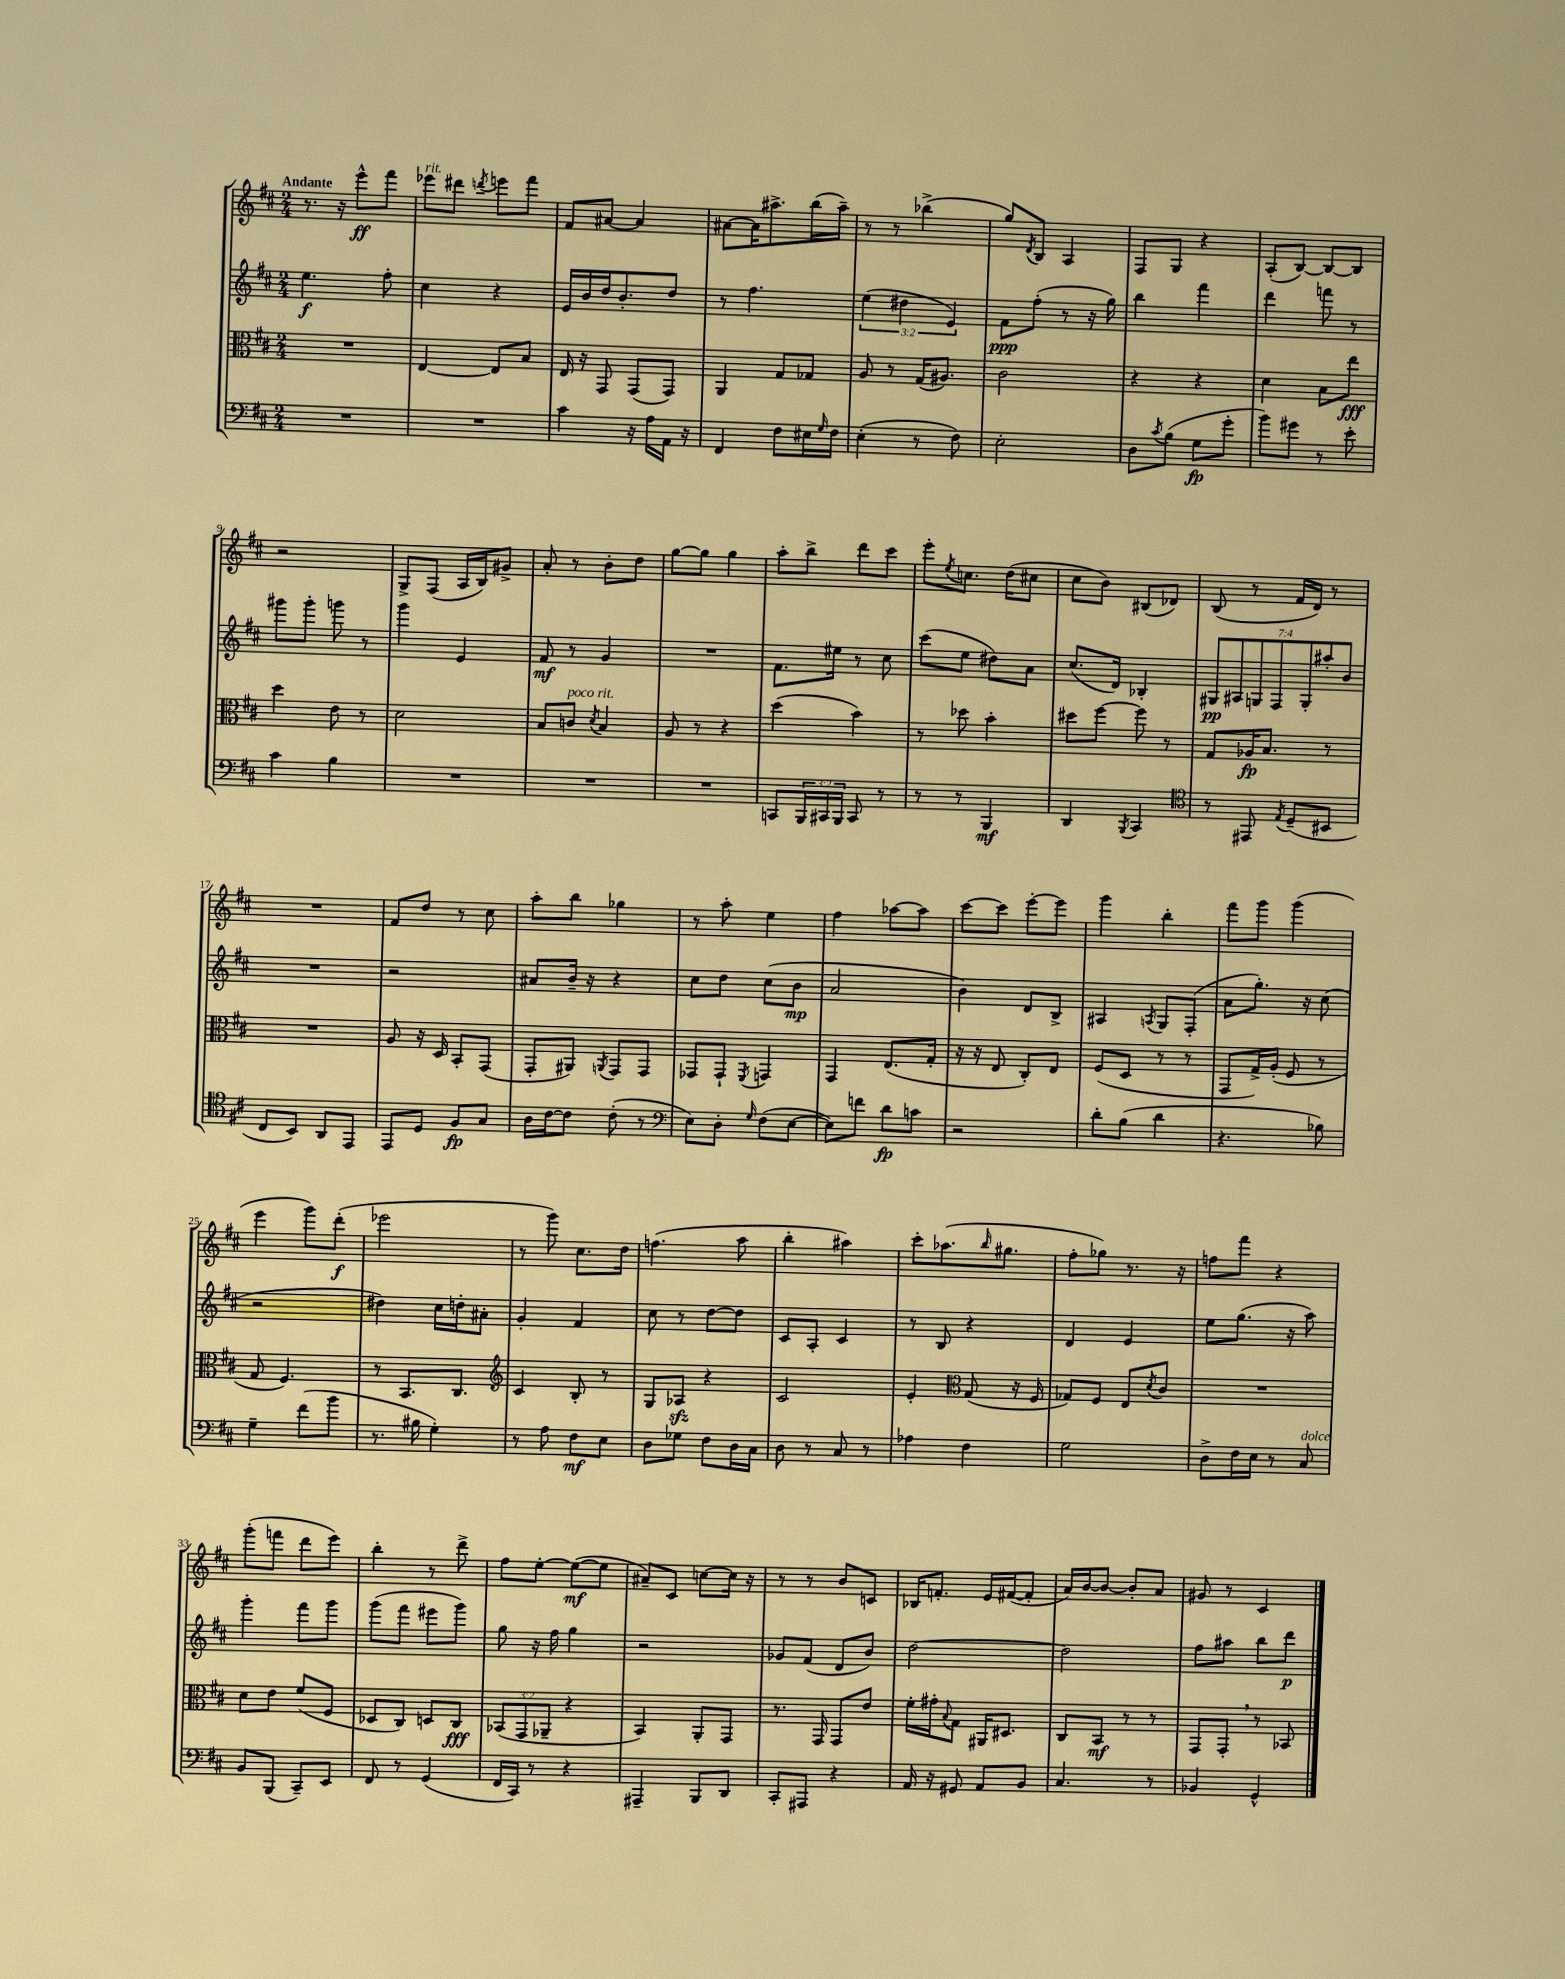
<<
\new StaffGroup <<
\new Staff = "s0" {
    \clef treble \key d \major \numericTimeSignature \time 2/4 \tempo "Andante"
    r8. r16 e'''8-^\ff fis'''8 |
    ees'''8^\markup { \italic "rit." } dis'''8 \acciaccatura { d'''8 } e'''8 fis'''8 |
    fis'8 ais'8~ ais'4 |
    ais'8~ ais'16 ais''8.-> b''16( ais''16--) |
    r8 r8 bes''4->( |
    g''8) \acciaccatura { d'8 } b8 a4 |
    fis8 g8 r4 |
    a8-.( b8~) b8~ b8 |
    r2 |
    g8-> fis8( a16 b16) gis'8-> |
    a'8-. r8 b'8-. d''8 |
    g''8~ g''8 g''4 |
    a''8-. b''8-> d'''8 cis'''8 |
    e'''8-. \acciaccatura { e''8 } c''8. d''16( cis''8 |
    cis''8 b'8) bis8( des'8) |
    b8( r8 fis'16 d'16) r8 |
    R2 |
    fis'8 d''8 r8 cis''8 |
    a''8-. b''8 ges''4 |
    r8 a''8-. e''4 |
    fis''4 aes''8~ aes''8 |
    cis'''8~ cis'''8 e'''8~-. e'''8 |
    g'''4 b''4-. |
    fis'''8 g'''8 g'''4( |
    e'''4 g'''8) d'''8-.\f( |
    ees'''2 |
    r8 g'''8) cis''8. d''16 |
    f''4.( a''8 |
    b''4-. ais''4) |
    cis'''8-. aes''8.( \grace { b''16 } gis''8. |
    fis''8-. ges''8) r8. r16 |
    f''8 fis'''8 r4 |
    g'''8-.( f'''8 d'''8 e'''8) |
    b''4-. r8 d'''8-> |
    fis''8 e''8~-. e''8~\mf( e''8 |
    ais'8--) cis'8 c''8~ c''16 r16 |
    r8 r8 b'8 c'8 |
    bes16 f'8.-. e'16 fis'16~( fis'8-. |
    a'16) b'16~ b'8~ b'8-. a'8 |
    gis'8 r8 cis'4 \bar "|." |
}
\new Staff = "s1" {
    \clef treble \key d \major \numericTimeSignature \time 2/4 \override Staff.TupletNumber.text = #tuplet-number::calc-fraction-text
    e''4.\f fis''8-. |
    cis''4 r4 |
    e'16 b'16 d''16 b'8.-. d''8 |
    r8 fis''4. |
    \tuplet 3/2 { e''4( dis''4 e'4) } |
    fis'8\ppp fis''8-.( r8 r16 g''16) |
    b''4 fis'''4 |
    d'''4 f'''8 r8 |
    gis'''8 gis'''8-. g'''8 r8 |
    g'''4 e'4 |
    fis'8\mf r8 g'4 |
    R2 |
    fis'8. eis''16 r8 cis''8 |
    cis'''8( e''8 dis''8) a'8 |
    cis''8.( d'16) bes4-. |
    \tuplet 7/4 { gis8\pp ais8 g8 fis8 g8-. ais''8-. b'8 } |
    R2 |
    r2 |
    ais'8 b'16-- r16 r4 |
    cis''8 d''8 cis''8( b'8\mp |
    a'2 |
    b'4) d'8 b8-> |
    ais4 \acciaccatura { a8 } g8 fis8-.( |
    a'8 g''8.-.) r16 cis''8( |
    r2 |
    dis''4) cis''16 d''16-. ais'8-. |
    g'4-. fis'4 |
    cis''8 r8 d''8~ d''8 |
    cis'8 a8-. cis'4 |
    r8 b8 r4 |
    d'4 e'4 |
    e''8 g''8.( r16 a''8) |
    g'''4-. fis'''8 g'''8 |
    g'''8( fis'''8 eis'''8 g'''8) |
    g''8 r16 fis''16 g''4 |
    r2 |
    ges'8 fis'8( d'8 b'8) |
    d''2~ |
    d''2 |
    fis''8 ais''8 b''8 d'''8\p \bar "|." |
}
\new Staff = "s2" {
    \clef alto \key d \major \numericTimeSignature \time 2/4 \override Staff.TupletNumber.text = #tuplet-number::calc-fraction-text
    R2 |
    e4~ e8 b8 |
    e16 r16 g,8 g,8( g,8) |
    a,4 g8 ges8 |
    a8 r8 g16( ais8.) |
    cis'2 |
    r4 r4 |
    d'4 b8 e''8\fff |
    d''4 e'8 r8 |
    d'2 |
    b8 c'8^\markup { \italic "poco rit." } \acciaccatura { d'8 } b4 |
    a8 r8 r4 |
    d''4( b'4) |
    r8 des''8 b'4-. |
    dis''8 fis''8~ fis''8 r8 |
    g8 aes16\fp b8. r8 |
    R2 |
    a8 r16 d16 b,8-. g,8( |
    g,8-. ais,8) \acciaccatura { a,8 } g,8 g,8 |
    ges,8 ges,8-! \acciaccatura { fis,8 } g,4 |
    g,4 e8.( g16-. |
    r16 r16 e8 cis8-.) e8 |
    fis8( d8 r8 r8 |
    g,8 g16->) a16-.( fis8 r8 |
    g8 fis4.) |
    r8 b,8. cis8. |
    \clef treble cis'4 b8-. r8 |
    g8 aes8\sfz r4 |
    cis'2 |
    e'4-. \clef alto g8( r16 fis16 |
    ges8) fis8 e8 \acciaccatura { d'8 } cis'8 |
    R2 |
    d'8 e'8 fis'8( fis8 |
    des8 cis8) d8 cis8\fff |
    \tuplet 3/2 { bes,8( g,8 aes,8-- } r4 |
    b,4) a,8-. g,8 |
    r8. g,16 g,8 e'8 |
    fis'16-. gis'16-. \appoggiatura { b8 } g8 ais,16 dis8. |
    cis8 b,8\mf r8 r8 |
    g,8 g,8-. \breathe r8 bes,8 \bar "|." |
}
\new Staff = "s3" {
    \clef bass \key d \major \numericTimeSignature \time 2/4 \override Staff.TupletNumber.text = #tuplet-number::calc-fraction-text
    R2 |
    R2 |
    cis'4 r16 a16 a,16 r16 |
    fis,4 fis8 eis16 \grace { g16 } fis16 |
    e4-.( r8 fis8) |
    e2-. |
    d8 \acciaccatura { cis'8 } b8( g8\fp g'8-. |
    b'8) gis'8 r8 e'8-. |
    cis'4 b4 |
    R2 |
    R2 |
    R2 |
    c,8 \tuplet 3/2 { b,,16 cis,16 b,,16 } cis,8 r8 |
    r8 r8 b,,4\mf |
    d,4 \acciaccatura { b,,8 } cis,4 |
    \clef tenor r8 eis,8 \acciaccatura { e8 } d8--( bis,8 |
    cis8 b,8) a,8 e,8 |
    e,8 d8 fis8\fp g8 |
    a16 cis'16~ cis'8 cis'8-.( r8 |
    \clef bass e8) d8-. \grace { g16 } fis8( e8~ |
    e8) f'8 d'8\fp c'8 |
    r2 |
    d'8-. b8( d'4 |
    r4. bes8) |
    g4-- fis'8( b'8 |
    r8. bis16 g4-.) |
    r8 a8 fis8\mf e8 |
    d8 ges8 fis8 d16 cis16 |
    d8 r8 cis8 r8 |
    aes4 fis4 |
    g2 |
    d8-> fis16 e16 r8 cis8^\markup { \italic "dolce" } |
    b,8 b,,8( cis,8--) e,8 |
    fis,8 r8 g,4( |
    fis,16 cis,16) r8 r4 |
    ais,,4-- b,,8 d,8 |
    cis,8-. ais,,8 r4 |
    a,16 r16 gis,8 a,8 b,8 |
    cis4. r8 |
    bes,4 g,4-^ \bar "|." |
}
>>
>>
